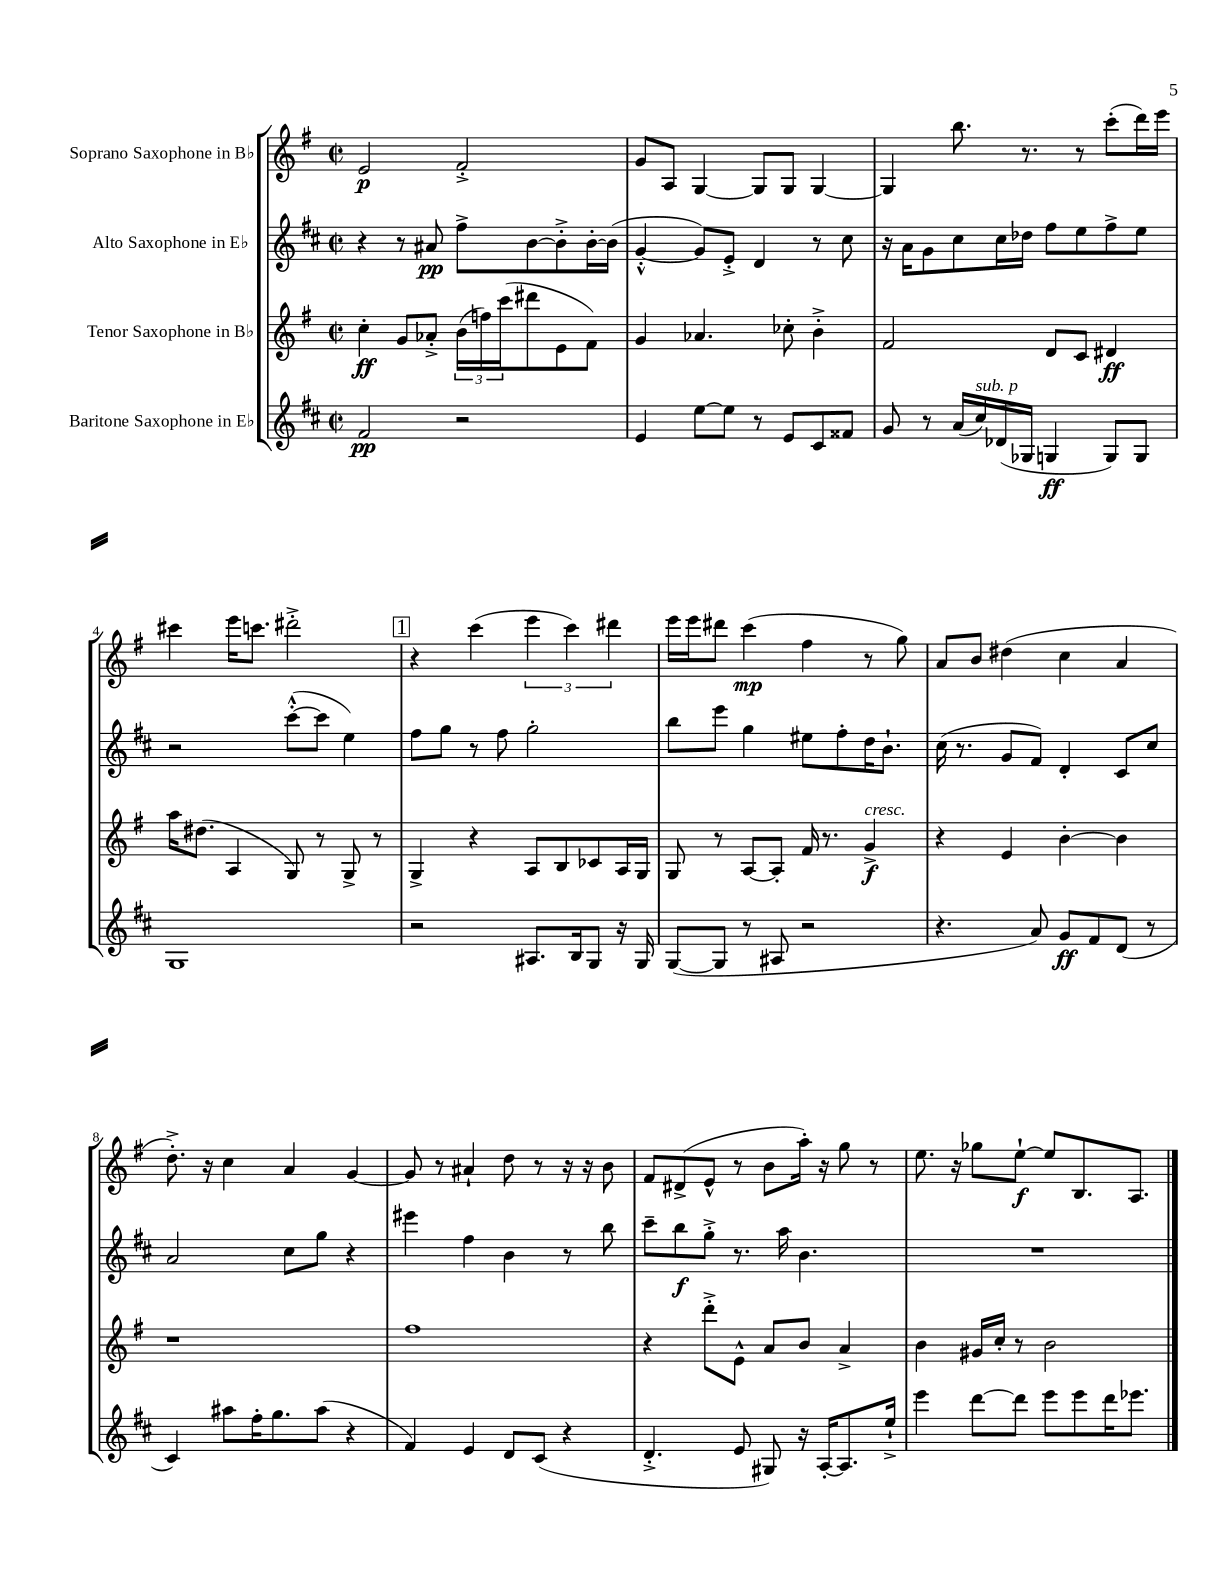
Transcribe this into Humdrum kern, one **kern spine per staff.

**kern	**kern	**kern	**kern
*staff4	*staff3	*staff2	*staff1
*clefG2	*clefG2	*clefG2	*clefG2
*k[f#c#]	*k[f#]	*k[f#c#]	*k[f#]
*M2/2	*M2/2	*M2/2	*M2/2
*met(c|)	*met(c|)	*met(c|)	*met(c|)
2f#	4cc'	4r	2e
.	8g	8r	.
.	8a-'^	8a#	.
2r	(24b	8ff#^	2f#'^
.	24ff)	.	.
.	(24ccc	.	.
.	8ddd#	[8b	.
.	8e	8b'^]	.
.	8f#)	[16b'	.
.	.	(16b]	.
=	=	=	=
4e	4g	[4g'^^	8g
.	.	.	8A
[8ee	4.a-	8g])	[4G
8ee]	.	8e'^	.
8r	.	4d	8G]
8e	8cc-'	.	8G
8c#	4b'^	8r	[4G
8f##	.	8cc#	.
=	=	=	=
8g	2f#	16r	4G]
.	.	16a	.
8r	.	8g	.
(16a	.	8cc#	8.bb
16cc#)	.	.	.
(16d-	.	16cc#	.
16G-	.	16dd-	8.r
4G	8d	8ff#	.
.	8c	8ee	8r
8G)	4d#	8ff#^	(8ccc'
8G	.	8ee	16ddd)
.	.	.	16eee
=	=	=	=
1G	16aa	2r	4ccc#
.	(8.dd#	.	.
.	4A	.	16eee
.	.	.	8.ccc
.	8G)	([8ccc#'^^	2ddd#'^
.	8r	8ccc#]	.
.	8G^	4ee)	.
.	8r	.	.
=	=	=	=
2r	4G^	8ff#	4r
.	.	8gg	.
.	4r	8r	(4ccc
.	.	8ff#	.
8.A#	8A	2gg'	6eee
.	8B	.	.
.	.	.	6ccc)
16B	.	.	.
8G	8c-	.	.
.	.	.	6ddd#
16r	16A	.	.
16G	16G	.	.
=	=	=	=
([8G	8G	8bb	16eee
.	.	.	16eee
8G]	8r	8eee	8ddd#
8r	[8A	4gg	(4ccc
8A#	8A']	.	.
2r	16f#	8ee#	4ff#
.	8.r	.	.
.	.	8ff#'	.
.	4g^	16dd	8r
.	.	8.b`	.
.	.	.	8gg)
=	=	=	=
4.r	4r	(16cc#	8a
.	.	8.r	.
.	.	.	8b
.	4e	8g	(4dd#
8a)	.	8f#)	.
8g	[4b'	4d'	4cc
8f#	.	.	.
(8d	4b]	8c#	4a
8r	.	8cc#	.
=	=	=	=
4c#)	1r	2a	8.dd'^)
.	.	.	16r
8aa#	.	.	4cc
16ff#'	.	.	.
8.gg	.	.	.
.	.	8cc#	4a
(8aa#	.	8gg	.
4r	.	4r	[4g
=	=	=	=
4f#)	1ff#	4eee#	8g]
.	.	.	8r
4e	.	4ff#	4a#`
8d	.	4b	8dd
(8c#	.	.	8r
4r	.	8r	16r
.	.	.	16r
.	.	8bb	8b
=	=	=	=
4.d'^	4r	8ccc#~	8f#
.	.	8bb	(8d#^
.	8ddd'^	8gg'^	8e^^
8e	8e^^	8.r	8r
8G#)	8a	.	8b
.	.	16aa	.
16r	8b	4.b	16aa')
[16A'	.	.	16r
8.A]	4a^	.	8gg
.	.	.	8r
16ee`^	.	.	.
=	=	=	=
4eee	4b	1r	8.ee
.	.	.	16r
[8ddd	16g#	.	8gg-
.	16cc'	.	.
8ddd]	8r	.	[8ee`
8eee	2b	.	8ee]
8eee	.	.	8.B
16ddd	.	.	.
8.eee-	.	.	8.A
==	==	==	==
*-	*-	*-	*-
